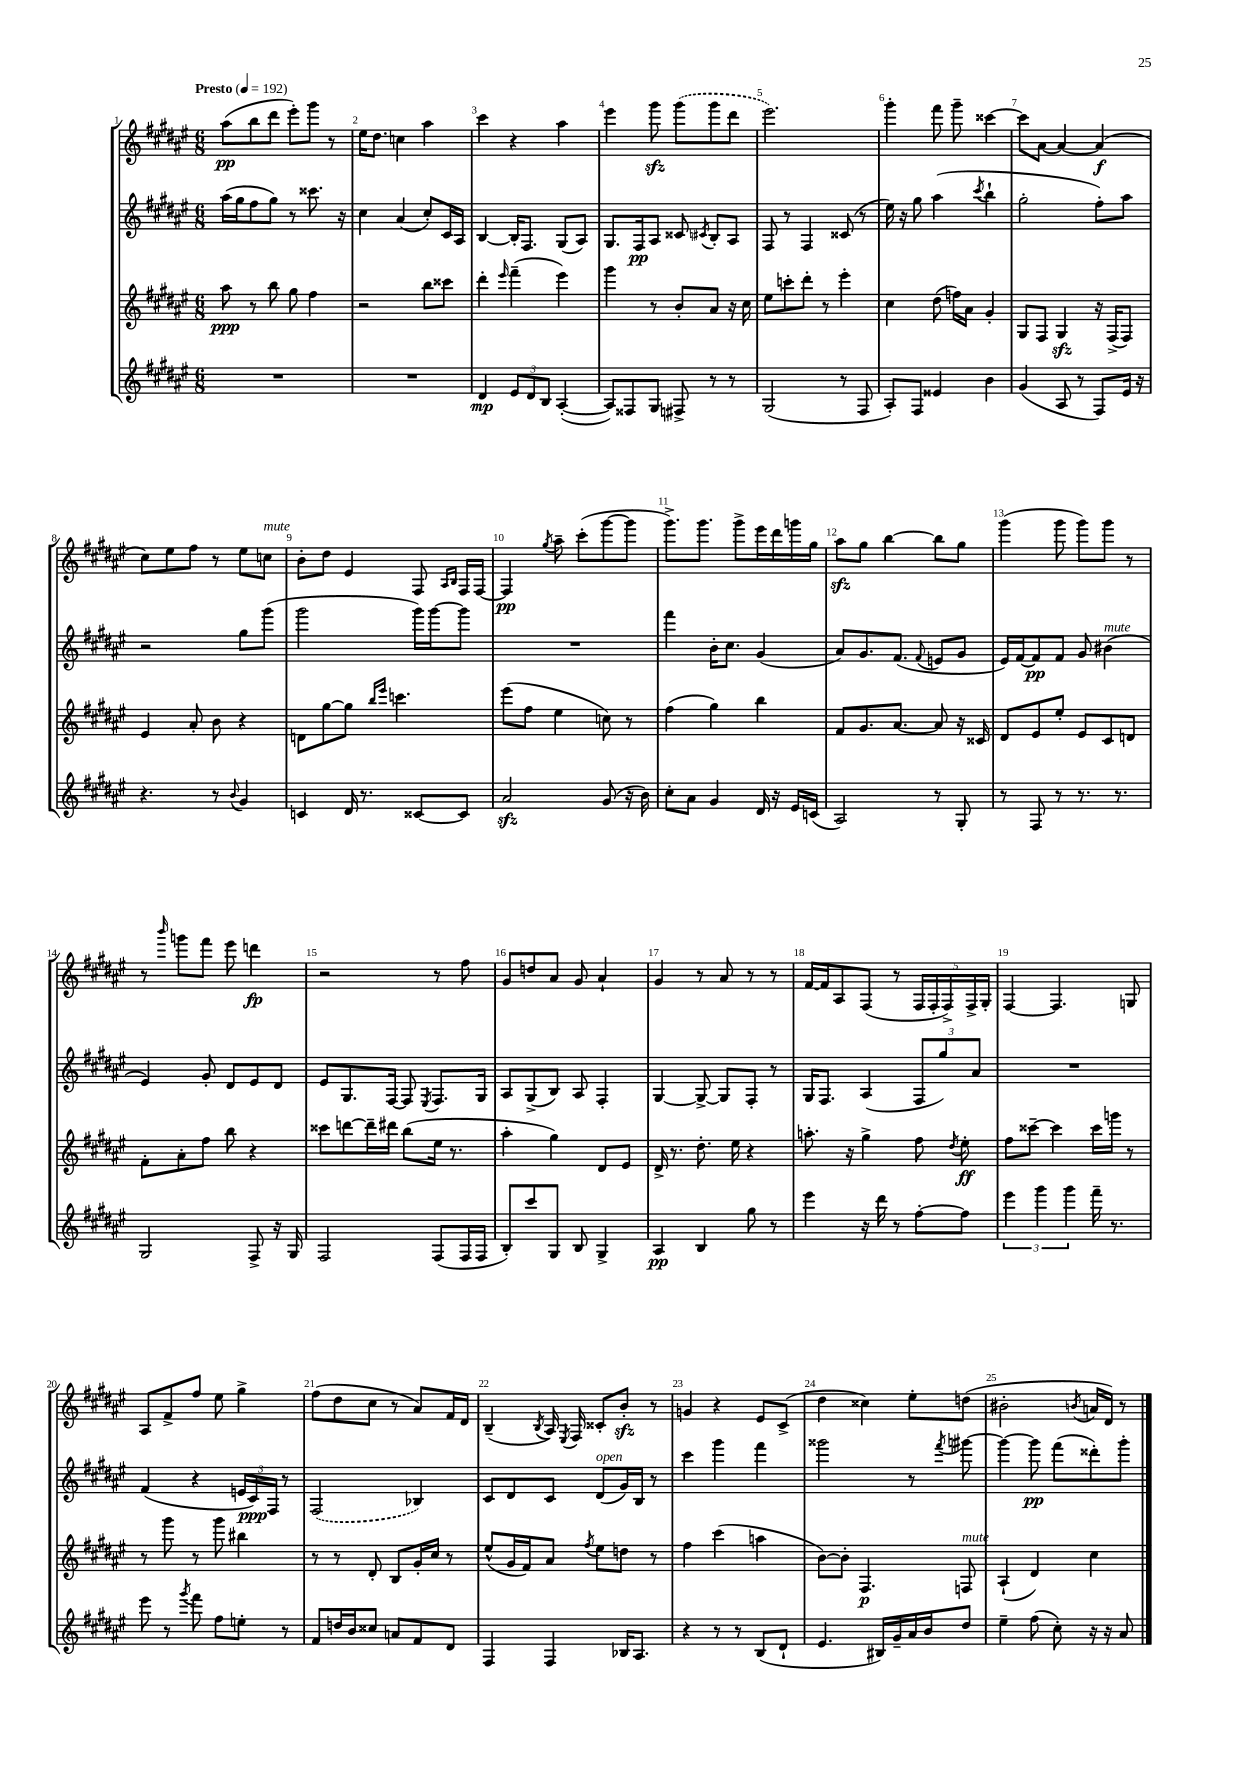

**kern	**dynam	**kern	**dynam	**kern	**dynam	**kern	**dynam
*part4	*part4	*part3	*part3	*part2	*part2	*part1	*part1
*staff4	*staff4	*staff3	*staff3	*staff2	*staff2	*staff1	*staff1
*clefG2	*	*clefG2	*	*clefG2	*	*clefG2	*
*k[f#c#g#d#a#e#]	*	*k[f#c#g#d#a#e#]	*	*k[f#c#g#d#a#e#]	*	*k[f#c#g#d#a#e#]	*
*M6/8	*	*M6/8	*	*M6/8	*	*M6/8	*
*MM192	*	*MM192	*	*MM192	*	*MM192	*
=1	=1	=1	=1	=1	=1	=1	=1
!	!	!	!	!	!	!LO:TX:a:B:t=Presto	!
2.r	.	8aa#\	ppp	(16aa#\LL	.	(8aa#\L	pp
.	.	.	.	16gg#\J	.	.	.
.	.	8r	.	8ff#\	.	8bb\	.
.	.	8bb\	.	8gg#\J)	.	8ddd#\J	.
.	.	8gg#\	.	8r	.	8eee#'\L)	.
.	.	4ff#\	.	8.ccc##X\	.	8ggg#\J	.
.	.	.	.	.	.	8r	.
.	.	.	.	16r	.	.	.
=2	=2	=2	=2	=2	=2	=2	=2
2.r	.	2r	.	4cc#\	.	16ee#\KL	.
.	.	.	.	.	.	8.dd#\J	.
.	.	.	.	(4a#/	.	4ccn\	.
.	.	8bb\L	.	8cc#'/L)	.	4aa#\	.
.	.	8ccc##X\J	.	16c#/L	.	.	.
.	.	.	.	16A#/JJ	.	.	.
=3	=3	=3	=3	=3	=3	=3	=3
4d#/	mp	4ddd#'\	.	[4B/	.	4ccc#\	.
.	.	16qqeee#/	.	.	.	.	.
12e#/L	.	(4fff#~\	.	16B'/KL]	.	4r	.
.	.	.	.	8.F#/J	.	.	.
12d#/	.	.	.	.	.	.	.
12B/J	.	.	.	.	.	.	.
([4A#'/	.	4eee#\)	.	(8G#/L	.	4aa#\	.
.	.	.	.	8A#/J)	.	.	.
=4	=4	=4	=4	=4	=4	=4	=4
8A#/L])	.	4ggg#\	.	8.G#/L	.	4eee#\	.
8F##X/	.	.	.	.	.	.	.
.	.	.	.	16F#/k	pp	.	.
8G#/J	.	8r	.	8A#/J	.	8ggg#zz\	.
8F#X^/	.	8b'/L	.	8c##X/	.	(8ggg#\L	.
.	.	.	.	8qc#X/	.	.	.
8r	.	8a#/J	.	8B'/L	.	8ggg#\	.
8r	.	16r	.	8A#/J	.	8ddd#\J	.
.	.	16cc#\	.	.	.	.	.
=5	=5	=5	=5	=5	=5	=5	=5
(2G#/	.	8ee#\L	.	8F#/	.	2.eee#\)	.
.	.	8cccn'\	.	8r	.	.	.
.	.	8ddd#'\J	.	4F#/	.	.	.
.	.	8r	.	.	.	.	.
8r	.	4eee#'\	.	(8c##X/	.	.	.
8F#/	.	.	.	8r	.	.	.
=6	=6	=6	=6	=6	=6	=6	=6
8A#'/L)	.	4cc#\	.	16ee#\)	.	4ggg#'\	.
.	.	.	.	16r	.	.	.
8F#/J	.	.	.	8gg#\	.	.	.
4e##X/	.	(8dd#\	.	(4aa#\	.	8fff#\	.
.	.	16ffn\LL)	.	.	.	8ggg#~\	.
.	.	16a#\JJ	.	.	.	.	.
.	.	.	.	8qccc#/	.	.	.
4b\	.	4g#'/	.	4bb`\	.	[4ccc##X\	.
=7	=7	=7	=7	=7	=7	=7	=7
(4g#/	.	8G#/L	.	2gg#'\	.	8ccc##\L]	.
.	.	8F#/J	.	.	.	[8a#\J	.
8A#/	.	4G#zz/	.	.	.	4a#/_	.
8r	.	.	.	.	.	.	.
8F#/L)	.	16r	.	8ff#'\L)	.	(4a#/]	f
.	.	(16F#^/KL	.	.	.	.	.
16e#/Jk	.	8F#/J)	.	8aa#\J	.	.	.
16r	.	.	.	.	.	.	.
!!LO:LB:g=z
=8	=8	=8	=8	=8	=8	=8	=8
4.r	.	4e#/	.	2r	.	8cc#\L)	.
.	.	.	.	.	.	8ee#\	.
.	.	8a#'/	.	.	.	8ff#\J	.
8r	.	8b\	.	.	.	8r	.
8qqb/	.	.	.	.	.	.	.
4g#/	.	4r	.	8gg#\L	.	8ee#\L	.
!	!	!	!	!	!	!LO:TX:a:i:t=mute	!
.	.	.	.	(8ggg#\J	.	8ccn\J	.
=9	=9	=9	=9	=9	=9	=9	=9
4cn/	.	8dn\L	.	2ggg#\	.	8b'\L	.
.	.	[8gg#\	.	.	.	8dd#\J	.
16d#/	.	8gg#\J]	.	.	.	4e#/	.
8.r	.	.	.	.	.	.	.
.	.	16qqbb/LL	.	.	.	.	.
.	.	16qqeee#/JJ	.	.	.	.	.
.	.	4.cccn\	.	.	.	.	.
[8c##X/L	.	.	.	16ggg#\LL)	.	8F#/	.
.	.	.	.	[16ggg#\J	.	.	.
.	.	.	.	.	.	16qqA#/LL	.
.	.	.	.	.	.	16qqB/JJ	.
8c##/J]	.	.	.	8ggg#\J]	.	16F#/LL	.
.	.	.	.	.	.	[16F#/JJ	.
=10	=10	=10	=10	=10	=10	=10	=10
2a#zz/	.	(8eee#\L	.	2.r	.	4F#/]	pp
.	.	8ff#\J	.	.	.	.	.
.	.	.	.	.	.	8qgg#/	.
.	.	4ee#\	.	.	.	8aa#~\	.
.	.	.	.	.	.	(8ccc#'\L	.
(8g#/	.	8ccn\)	.	.	.	[8ggg#\	.
16r	.	8r	.	.	.	8ggg#\J]	.
16b\)	.	.	.	.	.	.	.
=11	=11	=11	=11	=11	=11	=11	=11
8cc#'\L	.	(4ff#\	.	4fff#\	.	8.ggg#^\L)	.
8a#\J	.	.	.	.	.	.	.
.	.	.	.	.	.	8.ggg#\J	.
4g#/	.	4gg#\)	.	16b'\KL	.	.	.
.	.	.	.	8.cc#\J	.	.	.
.	.	.	.	.	.	8ggg#^\L	.
16d#/	.	4bb\	.	(4g#/	.	16eee#\L	.
16r	.	.	.	.	.	16ddd#\	.
16e#/LL	.	.	.	.	.	16gggn\	.
(16cn/JJ	.	.	.	.	.	16gg#\JJ	.
=12	=12	=12	=12	=12	=12	=12	=12
2A#/)	.	8f#/L	.	8a#/L)	.	8aa#zz\L	.
.	.	8.g#/	.	8.g#/	.	8gg#\J	.
.	.	.	.	.	.	[4bb\	.
.	.	[8.a#/J	.	(8.f#/J	.	.	.
.	.	.	.	8qqf#/	.	.	.
8r	.	8a#/]	.	8en/L	.	8bb\L]	.
8G#'/	.	16r	.	8g#/J	.	8gg#\J	.
.	.	16c##X/	.	.	.	.	.
=13	=13	=13	=13	=13	=13	=13	=13
8r	.	8d#/L	.	16e#/LL)	.	(4ggg#\	.
.	.	.	.	[16f#/J	.	.	.
8F#/	.	8e#/	.	8f#/]	pp	.	.
8r	.	8ee#'/J	.	8f#/J	.	8ggg#\	.
8.r	.	8e#/L	.	8g#/	.	8ggg#\L)	.
!	!	!	!	!LO:TX:a:i:t=mute	!	!	!
.	.	8c#/	.	(4b#X\	.	8ggg#\J	.
8.r	.	.	.	.	.	.	.
.	.	8dn/J	.	.	.	8r	.
!!LO:LB:g=z
=14	=14	=14	=14	=14	=14	=14	=14
2G#/	.	8f#'\L	.	4e#/)	.	8r	.
.	.	.	.	.	.	16qqbbb/	.
.	.	8a#'\	.	.	.	8gggn\L	.
.	.	8ff#\J	.	8g#'/	.	8fff#\J	.
.	.	8bb\	.	8d#/L	.	8eee#\	.
8F#^/	.	4r	.	8e#/	.	4dddn\	fp
16r	.	.	.	8d#/J	.	.	.
16G#/	.	.	.	.	.	.	.
=15	=15	=15	=15	=15	=15	=15	=15
2F#/	.	8ccc##X\L	.	8e#/L	.	2r	.
.	.	[8dddn\	.	8.G#/	.	.	.
.	.	16ddd~\L]	.	.	.	.	.
.	.	16ddd#X\JJ	.	[16F#/Jk	.	.	.
.	.	(8bb\L	.	8F#/]	.	.	.
.	.	.	.	8qE#/	.	.	.
(8F#/L	.	16ee#\Jk	.	8.F#/L	.	8r	.
.	.	8.r	.	.	.	.	.
16F#/L	.	.	.	.	.	8ff#\	.
16F#/JJ	.	.	.	16G#/Jk	.	.	.
=16	=16	=16	=16	=16	=16	=16	=16
8B'/L)	.	4aa#'\	.	8A#/L	.	8g#/L	.
8ccc#/	.	.	.	(8G#^/	.	8ddn/	.
8G#/J	.	4gg#\)	.	8B/J)	.	8a#/J	.
8B/	.	.	.	8A#/	.	8g#/	.
4G#^/	.	8d#/L	.	4F#'/	.	4a#`/	.
.	.	8e#/J	.	.	.	.	.
=17	=17	=17	=17	=17	=17	=17	=17
4A#/	pp	16d#^/	.	[4G#/	.	4g#/	.
.	.	8.r	.	.	.	.	.
4B/	.	8.dd#'\	.	8G#^/_	.	8r	.
.	.	.	.	8G#/L]	.	8a#/	.
.	.	16ee#\	.	.	.	.	.
8gg#\	.	4r	.	8F#'/J	.	8r	.
8r	.	.	.	8r	.	8r	.
=18	=18	=18	=18	=18	=18	=18	=18
4eee#\	.	8.aan'\	.	16G#/KL	.	[16f#/LL	.
.	.	.	.	8.F#/J	.	16f#/J]	.
.	.	.	.	.	.	8A#/	.
.	.	16r	.	.	.	.	.
16r	.	4gg#^\	.	(4A#/	.	(8F#/J	.
16ddd#\	.	.	.	.	.	.	.
8r	.	.	.	.	.	8r	.
[8ff#'\L	.	8ff#\	.	12F#/L	.	20F#/LL	.
.	.	.	.	.	.	20F#'/	.
.	.	.	.	12gg#/)	.	.	.
.	.	.	.	.	.	20F#^/)	.
.	.	8qdd#/	.	.	.	.	.
8ff#\J]	.	8ee#'\	ff	.	.	.	.
.	.	.	.	.	.	20F#^/	.
.	.	.	.	12a#/J	.	.	.
.	.	.	.	.	.	20G#'/JJ	.
=19	=19	=19	=19	=19	=19	=19	=19
6eee#\	.	8ff#\L	.	2.r	.	[4F#/	.
.	.	[8ccc##X~\J	.	.	.	.	.
6ggg#\	.	.	.	.	.	.	.
.	.	4ccc##\]	.	.	.	4.F#/]	.
6ggg#\	.	.	.	.	.	.	.
16fff#~\	.	16ccc##\LL	.	.	.	.	.
8.r	.	16gggn\JJ	.	.	.	.	.
.	.	8r	.	.	.	8Gn/	.
!!LO:LB:g=z
=20	=20	=20	=20	=20	=20	=20	=20
8eee#\	.	8r	.	(4f#/	.	8A#/L	.
8r	.	8ggg#\	.	.	.	8f#^/	.
8qggg#/	.	.	.	.	.	.	.
8fff#\	.	8r	.	4r	.	8ff#/J	.
8ff#\L	.	8ggg#\	.	.	.	8ee#\	.
8een'\J	.	4bb#X\	.	24en/LL	.	4gg#^\	.
.	.	.	.	24c#/)	ppp	.	.
.	.	.	.	24F#/JJ	.	.	.
8r	.	.	.	8r	.	.	.
=21	=21	=21	=21	=21	=21	=21	=21
8f#/L	.	8r	.	(2F#/	.	(8ff#\L	.
16ddn/L	.	8r	.	.	.	8dd#\	.
16b/J	.	.	.	.	.	.	.
8cc##X/J	.	8d#'/	.	.	.	8cc#\J	.
8an/L	.	8B/L	.	.	.	8r	.
8f#/	.	16g#'/L	.	4B-X/)	.	8a#/L)	.
.	.	16cc#/JJ	.	.	.	.	.
8d#/J	.	8r	.	.	.	16f#/L	.
.	.	.	.	.	.	16d#/JJ	.
=22	=22	=22	=22	=22	=22	=22	=22
4F#/	.	(8ee#^^/L	.	8c#/L	.	(4B~/	.
.	.	16g#/L	.	8d#/	.	.	.
.	.	16f#/J)	.	.	.	.	.
.	.	.	.	.	.	8qB/	.
4F#/	.	8a#/J	.	8c#/J	.	16A#/)	.
.	.	.	.	.	.	8qE#/	.
.	.	.	.	.	.	16F#/	.
.	.	8qff#/	.	.	.	.	.
!	!	!	!	!LO:TX:a:i:t=open	!	!	!
.	.	8ee#\L	.	(8d#/L	.	8c##X'/L	.
16B-X/KL	.	8ddn\J	.	16g#/L)	.	8bzz'/J	.
8.A#/J	.	.	.	16B/JJ	.	.	.
.	.	8r	.	8r	.	8r	.
=23	=23	=23	=23	=23	=23	=23	=23
4r	.	4ff#\	.	4ccc#\	.	4gn/	.
8r	.	(4ccc#\	.	4ggg#\	.	4r	.
8r	.	.	.	.	.	.	.
(8B/L	.	4aan\	.	4fff#\	.	8e#/L	.
8d#`/J	.	.	.	.	.	(8c#^/J	.
=24	=24	=24	=24	=24	=24	=24	=24
4.e#/	.	[8b\L)	.	2ggg##X\	.	4dd#\	.
.	.	8b'\J]	.	.	.	.	.
.	.	4.F#/	p	.	.	4cc##X\)	.
16B#X/LL)	.	.	.	.	.	.	.
16g#~/	.	.	.	.	.	.	.
16a#/	.	.	.	8r	.	8ee#'\L	.
16b/J	.	.	.	.	.	.	.
.	.	.	.	8qfff#/	.	.	.
!	!	!LO:TX:a:i:t=mute	!	!	!	!	!
8dd#/J	.	8Fn/	.	[8ggg#X\	.	(8ddn\J	.
=25	=25	=25	=25	=25	=25	=25	=25
4ee#~\	.	(4A#`/	.	4ggg#\_	.	2b#X'\	.
(8ff#\	.	4d#/)	.	8ggg#\]	pp	.	.
8cc#'\)	.	.	.	(8fff#\L	.	.	.
.	.	.	.	.	.	8qbn/	.
16r	.	4cc#\	.	8ddd##X'\)	.	16an/LL	.
16r	.	.	.	.	.	16d#/JJ)	.
8a#/	.	.	.	8ggg#'\J	.	8r	.
==	==	==	==	==	==	==	==
*-	*-	*-	*-	*-	*-	*-	*-
